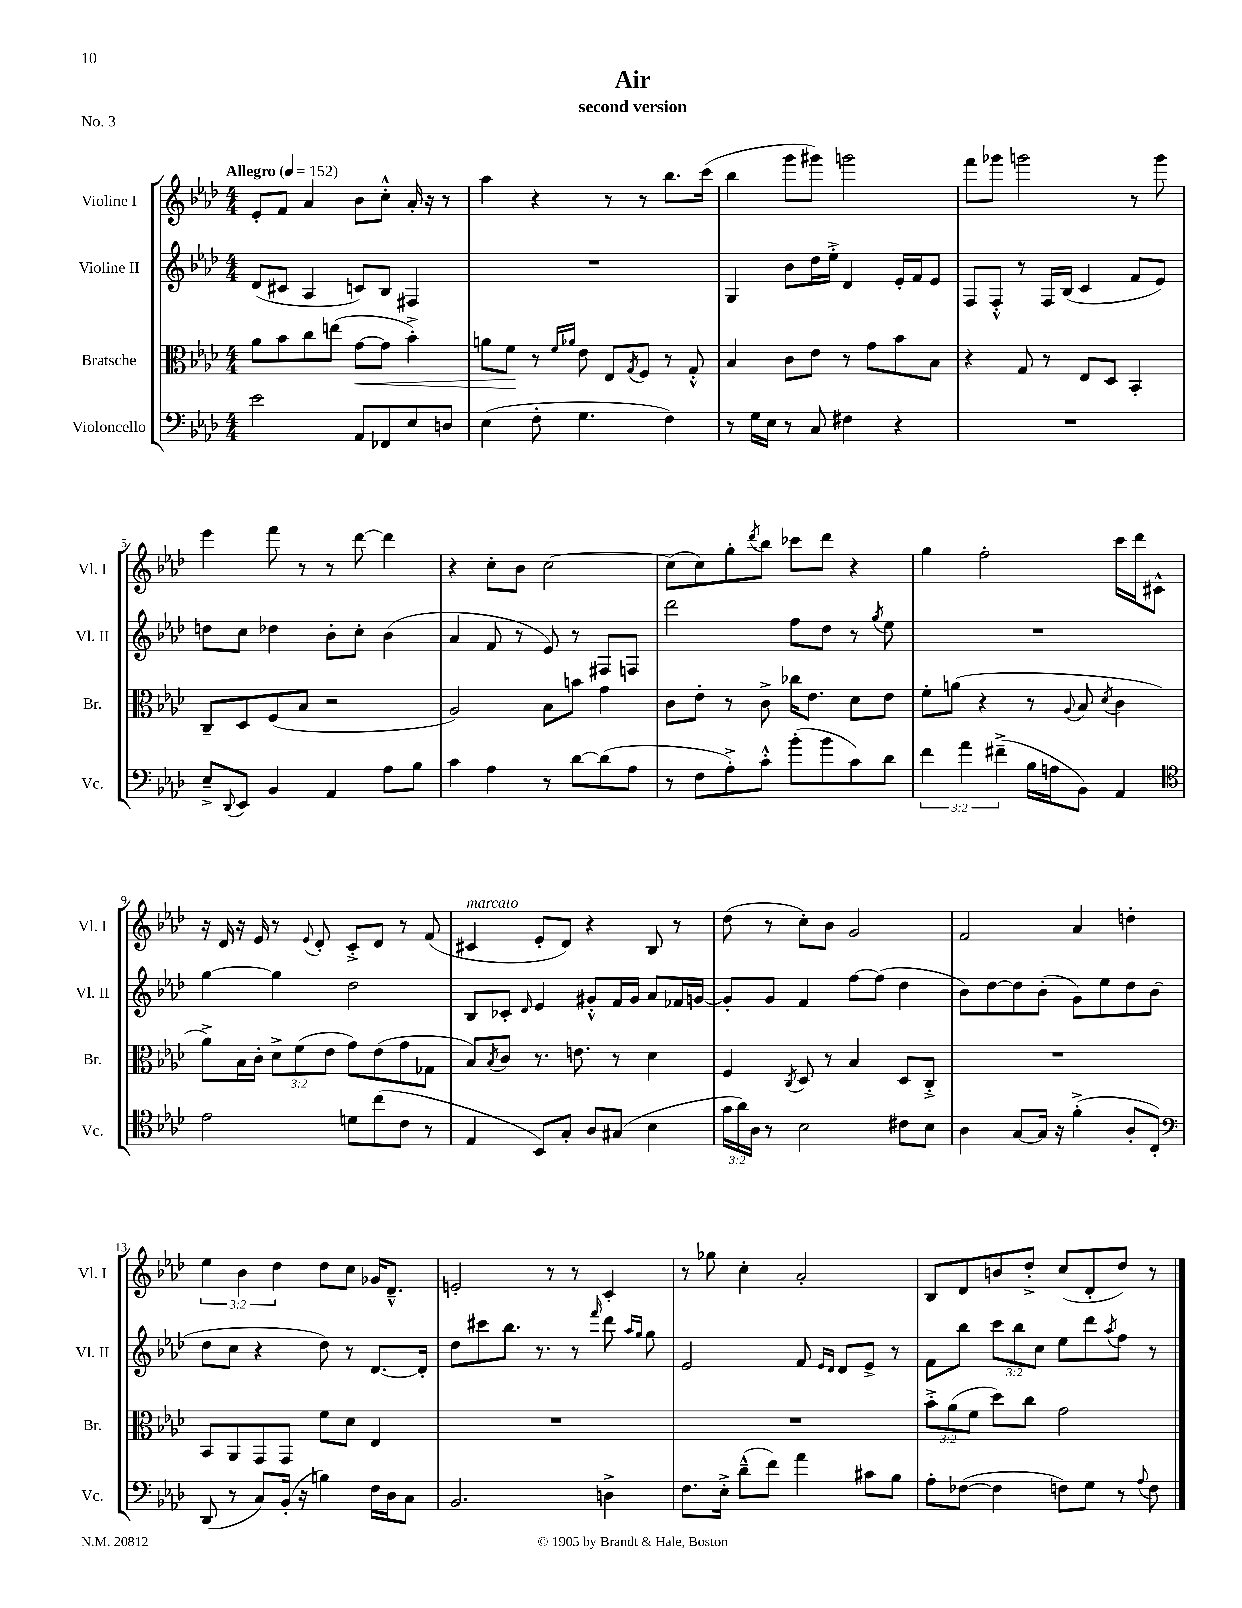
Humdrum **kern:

**kern	**kern	**dynam	**kern	**kern
*part4	*part3	*part3	*part2	*part1
*staff4	*staff3	*staff3	*staff2	*staff1
*I"Violoncello	*I"Bratsche	*	*I"Violine II	*I"Violine I
*I'Vc.	*I'Br.	*	*I'Vl. II	*I'Vl. I
*clefF4	*clefC3	*	*clefG2	*clefG2
*k[b-e-a-d-]	*k[b-e-a-d-]	*	*k[b-e-a-d-]	*k[b-e-a-d-]
*M4/4	*M4/4	*	*M4/4	*M4/4
*MM152	*MM152	*	*MM152	*MM152
=1	=1	=1	=1	=1
!	!	!	!	!LO:TX:a:B:t=Allegro
2e-\	8a-\L	.	(8d-/L	8e-'/L
.	8b-\	.	8c#X/J	8f/J
.	8cc\	.	4A-/	4a-/
.	(8een\J	.	.	.
!	!	!LO:HP:b	!	!
8AA-/L	[8g\L	<	8cn/L)	8b-\L
8FF-X/	8g\J]	.	8B-/J	8cc'^^\J
8E-/	4b-'^\)	.	4F#X/	16a-'/
.	.	.	.	16r
8Dn/J	.	.	.	8r
=2	=2	=2	=2	=2
(4E-\	8an\L	.	1r	4aa-\
.	8f\J	.	.	.
8F'\	8r	[	.	4r
.	16qqf/LL	.	.	.
.	16qqa-X/JJ	.	.	.
4.G\	8e-\	.	.	.
.	8E-/L	.	.	8r
.	8qG/	.	.	.
.	8F/J	.	.	8r
4F\)	8r	.	.	8.bb-\L
.	8G'^^/	.	.	.
.	.	.	.	(16ccc\Jk
=3	=3	=3	=3	=3
8r	4B-/	.	4G/	4bb-\
16G\LL	.	.	.	.
16E-\JJ	.	.	.	.
8r	8c\L	.	8b-\L	8ggg\L
8C/	8e-\J	.	16dd-\L	8ggg#X\J)
.	.	.	16ee-'^\JJ	.
4F#X\	8r	.	4d-/	2gggn\
.	8g\L	.	.	.
4r	8b-\	.	16e-'/LL	.
.	.	.	16f/J	.
.	8B-\J	.	8e-/J	.
=4	=4	=4	=4	=4
1r	4r	.	8F/L	8fff\L
.	.	.	8F'^^/J	8ggg-X\J
.	8G/	.	8r	2gggn\
.	8r	.	16F/LL	.
.	.	.	(16B-/JJ	.
.	8E-/L	.	4c/	.
.	8D-/J	.	.	.
.	4BB-'/	.	8f/L	8r
.	.	.	8e-/J)	8ggg\
!!LO:LB:g=z
=5	=5	=5	=5	=5
8E-~^/L	8C~/L	.	8ddn\L	4eee-\
8qqDD-/	.	.	.	.
8EE-/J	8D-/	.	8cc\J	.
4BB-/	(8F/	.	4dd-X\	8fff\
.	8B-/J	.	.	8r
4AA-/	2r	.	8b-'\L	8r
.	.	.	8cc'\J	[8ddd-\
8A-\L	.	.	(4b-\	4ddd-\]
8B-\J	.	.	.	.
=6	=6	=6	=6	=6
4c\	2A-/)	.	4a-/	4r
4A-\	.	.	8f/	8cc'\L
.	.	.	8r	8b-\J
8r	8B-\L	.	8e-/)	[2cc\
[8d-\L	8bn\J	.	8r	.
(8d-\]	4g\	.	8F#X/L	.
8A-\J	.	.	8Fn/J	.
=7	=7	=7	=7	=7
8r	8c\L	.	2ddd-\	(8cc\L]
8F\L	8e-'\J	.	.	8cc\)
8A-'^\)	8r	.	.	8gg'\
.	.	.	.	8qddd-/
8c'^^\J	8c^\	.	.	8bb-\J
(8b-'\L	16cc-X\KL	.	8ff\L	8ccc-X\L
.	8.e-\J	.	.	.
8b-\	.	.	8dd-\J	8ddd-\J
8c\)	8d-\L	.	8r	4r
.	.	.	8qgg/	.
8d-\J	8e-\J	.	8ee-\	.
=8	=8	=8	=8	=8
6f\	8f'\L	.	1r	4gg\
.	(8an\J	.	.	.
6a-\	.	.	.	.
.	4r	.	.	2ff'\
(6f#X~^\	.	.	.	.
16B-\LL	8r	.	.	.
16An\J	.	.	.	.
.	8qqA-/	.	.	.
8BB-\J)	8B-/	.	.	.
.	8qd-/	.	.	.
4AA-/	4c\	.	.	16ccc\LL
.	.	.	.	16ddd-\J
.	.	.	.	8c#X^^\J
!!LO:LB:g=z
=9	=9	=9	=9	=9
*clefC4	*	*	*	*
2e-\	8a-^\L)	.	[4gg\	16r
.	.	.	.	16d-/
.	16B-\L	.	.	16r
.	16c'\JJ	.	.	16e-/
.	12d-^\L	.	4gg\]	8r
.	(12f\	.	.	.
.	.	.	.	8qqe-/
.	.	.	.	8d-'/
.	12e-\J	.	.	.
8dn\L	8g\L)	.	2dd-\	8c'^/L
(8cc\	(8e-\	.	.	8d-/J
8c\J	8g\	.	.	8r
8r	8G-X\J	.	.	(8f/
=10	=10	=10	=10	=10
!	!	!	!	!LO:TX:a:i:t=marcato
4E-/	8B-/L)	.	8B-/L	4c#X/
.	8qB-/	.	.	.
.	8c/J	.	8c-X'/J	.
.	.	.	16qqd-/	.
8BB-/L)	8.r	.	4e-/	8e-'/L
8G'/J	.	.	.	8d-/J)
.	8.en\	.	.	.
8A-/L	.	.	8g#X'^^/L	4r
(8G#X/J	8r	.	16f/L	.
.	.	.	16g#/JJ	.
4B-\	4d-\	.	8a-/L	8B-/
.	.	.	16f-X/L	8r
.	.	.	[16gn/JJ	.
=11	=11	=11	=11	=11
24g\LL	4F/	.	8g'/L]	(8dd-\
24a-\)	.	.	.	.
24A-\JJ	.	.	.	.
8r	.	.	8g/J	8r
.	8qC/	.	.	.
2B-\	8D-/	.	4f/	8cc'\L)
.	8r	.	.	8b-\J
.	4B-/	.	[8ff\L	2g/
.	.	.	(8ff\J]	.
8c#X\L	8D-/L	.	4dd-\	.
8B-\J	8C'^/J	.	.	.
=12	=12	=12	=12	=12
4A-\	1r	.	8b-\L)	2f/
.	.	.	[8dd-\	.
[8G/L	.	.	8dd-\]	.
16G/Jk]	.	.	(8b-'\J	.
16r	.	.	.	.
(4f'^\	.	.	8g\L)	4a-/
.	.	.	8ee-\	.
8A-'/L	.	.	8dd-\	4ddn'\
8C'/J)	.	.	(8b-\J	.
!!LO:LB:g=z
=13	=13	=13	=13	=13
*clefF4	*	*	*	*
(8DD-/	8BB-/L	.	8dd-\L	6ee-\
8r	8AA-/	.	8cc\J	.
.	.	.	.	6b-\
8C/L)	8GG/	.	4r	.
.	.	.	.	6dd-\
(16BB-'/Jk	8GG/J	.	.	.
16r	.	.	.	.
4Bn\)	8f\L	.	8dd-\)	8dd-\L
.	8d-\J	.	8r	8cc\J
16F\LL	4E-/	.	[8.d-/L	16g-X/KL
16D-\J	.	.	.	8.d-~^^/J
8C\J	.	.	.	.
.	.	.	16d-'/Jk]	.
=14	=14	=14	=14	=14
2.BB-/	1r	.	8dd-\L	2en'/
.	.	.	8ccc#X\	.
.	.	.	8.bb-\J	.
.	.	.	8.r	.
.	.	.	.	8r
.	.	.	8r	8r
.	.	.	16qqfff/	.
4Dn^\	.	.	8ddd-\	4c'/
.	.	.	16qqaa-/LL	.
.	.	.	16qqgg/JJ	.
.	.	.	8gg\	.
=15	=15	=15	=15	=15
8.F\L	1r	.	2e-/	8r
.	.	.	.	8gg-X\
16E-'^\Jk	.	.	.	.
(8d-~^^\L	.	.	.	4cc'\
8f\J)	.	.	.	.
4a-\	.	.	8f/	2a-'/
.	.	.	16qqe-/LL	.
.	.	.	16qqd-/JJ	.
.	.	.	8d-/L	.
8c#X\L	.	.	8e-^/J	.
8B-\J	.	.	8r	.
=16	=16	=16	=16	=16
8A-'\L	12b-'^\L	.	8f\L	8B-/L
.	(12a-\	.	.	.
([8F-X\J	.	.	8bb-\J	8d-/
.	12f\J	.	.	.
4F-\]	8dd-\L)	.	12ccc\L	8bn/
.	.	.	12bb-\	.
.	8cc\J	.	.	8dd-'^/J
.	.	.	12cc\J	.
8Fn\L)	2g\	.	8ee-\L	(8cc/L
8G\J	.	.	8ddd-\	8d-'/
.	.	.	8qaa-/	.
8r	.	.	8ff\J	8dd-/J)
8qqA-/	.	.	.	.
8F\	.	.	8r	8r
==	==	==	==	==
*-	*-	*-	*-	*-
